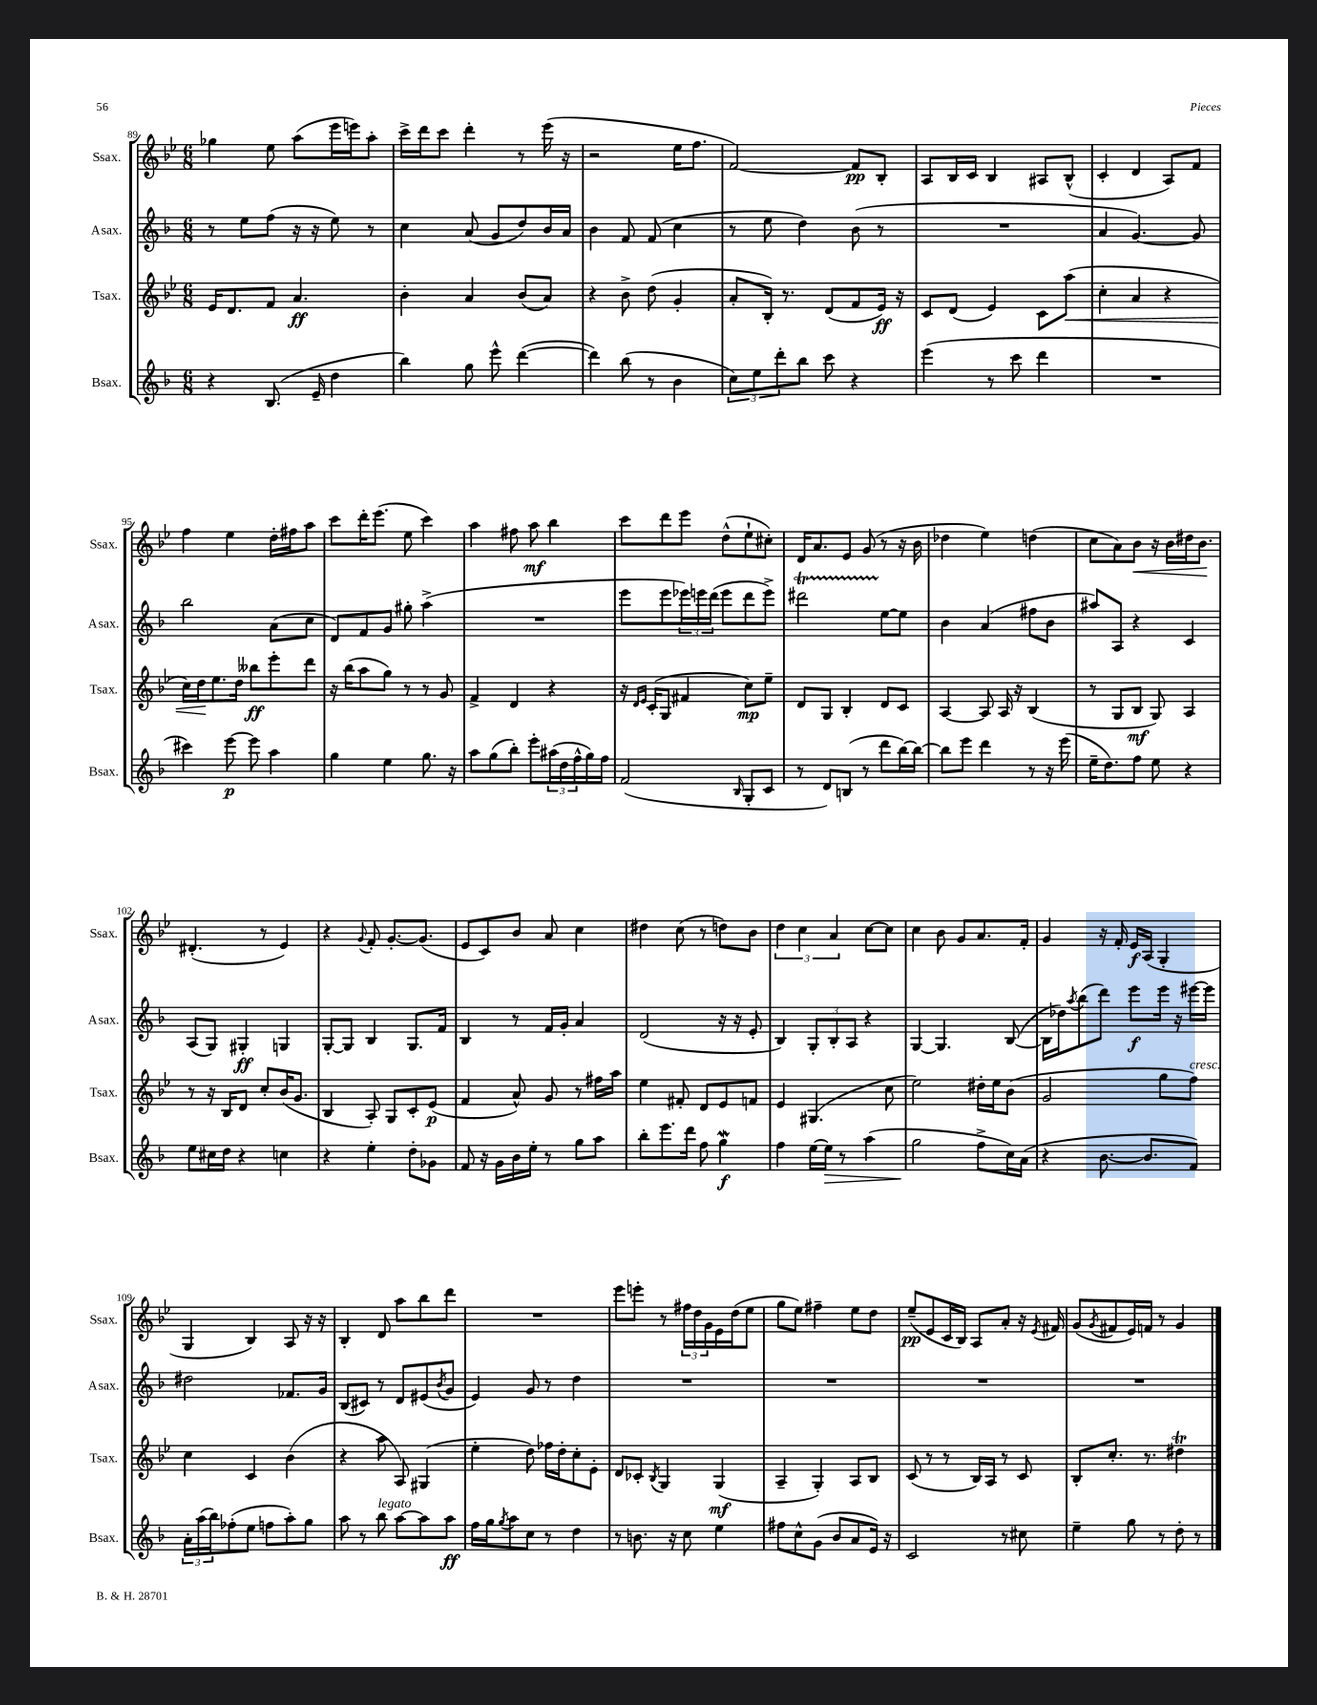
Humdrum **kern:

**kern	**dynam	**kern	**dynam	**kern	**dynam	**kern	**dynam
*part4	*part4	*part3	*part3	*part2	*part2	*part1	*part1
*staff4	*staff4	*staff3	*staff3	*staff2	*staff2	*staff1	*staff1
*I"Bsax.	*	*I"Tsax.	*	*I"Asax.	*	*I"Ssax.	*
*I'Bsax.	*	*I'Tsax.	*	*I'Asax.	*	*I'Ssax.	*
*clefG2	*	*clefG2	*	*clefG2	*	*clefG2	*
*k[b-]	*	*k[b-e-]	*	*k[b-]	*	*k[b-e-]	*
*M6/8	*	*M6/8	*	*M6/8	*	*M6/8	*
=89	=89	=89	=89	=89	=89	=89	=89
4r	.	16e-/KL	.	8r	.	4gg-X\	.
.	.	8.d/	.	.	.	.	.
.	.	.	.	8ee\L	.	.	.
(8.B-/	.	8f/J	.	(8ff\J	.	8ee-\	.
.	.	4.a/	ff	16r	.	(8aa\L	.
16e~/	.	.	.	16r	.	.	.
4dd\	.	.	.	8ee\)	.	16eee-\L	.
.	.	.	.	.	.	16eeen\J)	.
.	.	.	.	8r	.	8aa'\J	.
=90	=90	=90	=90	=90	=90	=90	=90
4bb-\)	.	4b-'\	.	4cc\	.	16ccc^\LL	.
.	.	.	.	.	.	16ddd\J	.
.	.	.	.	.	.	8ccc\J	.
8gg\	.	4a/	.	(8a/	.	4ddd'\	.
8eee^^\	.	.	.	8g/L	.	.	.
([4ddd\	.	(8b-/L	.	8dd/)	.	8r	.
.	.	8a/J)	.	16b-/L	.	(16eee-\	.
.	.	.	.	16a/JJ	.	16r	.
=91	=91	=91	=91	=91	=91	=91	=91
4ddd\])	.	4r	.	4b-\	.	2r	.
(8bb-\	.	8b-^\	.	8f/	.	.	.
8r	.	(8dd\	.	(8f/	.	.	.
4b-\	.	4g'/	.	4cc\	.	16ee-\KL	.
.	.	.	.	.	.	8.ff\J	.
=92	=92	=92	=92	=92	=92	=92	=92
12cc\L)	.	8a'/L	.	8r	.	[2f/)	.
12ee\	.	.	.	.	.	.	.
.	.	16B-'/Jk)	.	8ee\	.	.	.
12ddd'\	.	.	.	.	.	.	.
.	.	8.r	.	.	.	.	.
8bb-\J	.	.	.	4dd\)	.	.	.
8ccc\	.	(8d/L	.	.	.	.	.
4r	.	8f/	.	(8b-\	.	8f/L]	pp
.	.	16e-/Jk)	ff	8r	.	8B-'/J	.
.	.	16r	.	.	.	.	.
=93	=93	=93	=93	=93	=93	=93	=93
(4eee\	.	8c/L	.	2.r	.	8A/L	.
.	.	(8d/J	.	.	.	16B-/L	.
.	.	.	.	.	.	16c/JJ	.
8r	.	4e-/)	.	.	.	4B-/	.
8ccc\	.	.	.	.	.	.	.
4ddd\	.	8c\L	.	.	.	8A#X/L	.
!	!	!	!LO:HP:b	!	!	!	!
.	.	(8aa\J	<	.	.	(8B-^^/J	.
=94	=94	=94	=94	=94	=94	=94	=94
2.r	.	4cc'\	.	4a/	.	4c'/	.
.	.	4a/	.	[4.g/)	.	4d/	.
.	.	4r	.	.	.	8A/L)	.
.	.	.	.	8g/]	.	8f/J	.
!!LO:LB:g=z
=95	=95	=95	=95	=95	=95	=95	=95
4ccc#X\)	.	16cc\LL)	.	2bb-\	.	4ff\	.
.	.	16dd\J	.	.	.	.	.
.	.	8.ee-\	[	.	.	.	.
[8eee\	p	.	.	.	.	4ee-\	.
.	.	16dd\Jk	.	.	.	.	.
8eee\]	.	8bb--X\L	ff	.	.	.	.
4aa\	.	8eee-'\	.	(8a\L	.	16dd'\LL	.
.	.	.	.	.	.	16ff#X\J	.
.	.	8ddd\J	.	8cc\J	.	8aa\J	.
=96	=96	=96	=96	=96	=96	=96	=96
4gg\	.	16r	.	8d/L)	.	8ccc\L	.
.	.	(16bb-\KL	.	.	.	.	.
.	.	8aa\	.	8f/	.	16ddd'\K	.
.	.	.	.	.	.	(8.eee-\J	.
4ee\	.	8gg\J)	.	8g/J	.	.	.
.	.	8r	.	8gg#X'\	.	8ee-\	.
8.gg\	.	8r	.	(4aa^\	.	4ccc\)	.
.	.	8g/	.	.	.	.	.
16r	.	.	.	.	.	.	.
=97	=97	=97	=97	=97	=97	=97	=97
8aa\L	.	4f^/	.	2.r	.	4aa\	.
(8gg\	.	.	.	.	.	.	.
8bb-'\J)	.	4d/	.	.	.	8ff#X\	.
8eee'\L	.	.	.	.	.	8aa\	mf
(24aa#X\L	.	4r	.	.	.	4bb-\	.
24dd\	.	.	.	.	.	.	.
24ff^^\	.	.	.	.	.	.	.
16gg\)	.	.	.	.	.	.	.
16ff\JJ	.	.	.	.	.	.	.
=98	=98	=98	=98	=98	=98	=98	=98
(2f/	.	16r	.	8eee\L	.	8ccc\L	.
.	.	16qqd/LL	.	.	.	.	.
.	.	16qqe-/JJ	.	.	.	.	.
.	.	(16c'/KL	.	.	.	.	.
.	.	8G/J	.	8eee\	.	8ddd\	.
.	.	4f#X/	.	24eee-X\L)	.	8eee-\J	.
.	.	.	.	24eeen\	.	.	.
.	.	.	.	(24ddd\JJ	.	.	.
.	.	.	.	8eee\L	.	(8dd^^\L	.
16qqB-/	.	.	.	.	.	.	.
8G'/L	.	8cc\L)	mp	8ddd\	.	8ee-`\	.
8c/J	.	8ee-~\J	.	8eee^\J)	.	8cc#X'\J)	.
=99	=99	=99	=99	=99	=99	=99	=99
8r	.	8d/L	.	2ddd#Xt\	.	16d/KL	.
.	.	.	.	.	.	8.a/	.
8d/L)	.	8G/J	.	.	.	.	.
(8Bn/J	.	4B-'/	.	.	.	8e-/J	.
8r	.	.	.	.	.	(8g/	.
8ddd\L	.	8d/L	.	[8ee\L	.	8r	.
[16bb-\L)	.	8c/J	.	8ee\J]	.	16r	.
16bb-\JJ_	.	.	.	.	.	16b-\	.
=100	=100	=100	=100	=100	=100	=100	=100
8bb-\L]	.	[4A/	.	4b-\	.	4dd-X\	.
8eee\J	.	.	.	.	.	.	.
4ddd\	.	8A/]	.	(4a/	.	4ee-\)	.
.	.	16A/	.	.	.	.	.
.	.	16r	.	.	.	.	.
8r	.	(4B-/	.	8ff#X\L	.	(4ddn\	.
16r	.	.	.	8b-\J	.	.	.
(16eee\	.	.	.	.	.	.	.
=101	=101	=101	=101	=101	=101	=101	=101
16ee~\KL	.	8r	.	8aa#X/L)	.	8cc\L	.
8.dd\)	.	.	.	.	.	.	.
.	.	8G/L	.	8A/J	.	8a\)	.
!	!	!	!	!	!	!	!LO:HP:b
8ff\J	.	8B-/J	mf	4r	.	8b-\J	<
8ee\	.	8G/)	.	.	.	16r	.
.	.	.	.	.	.	16b-\LL	.
4r	.	4A/	.	4c/	.	16dd#X\J	.
.	.	.	.	.	.	8.b-\J	.
.	.	.	.	.	.	.	[
!!LO:LB:g=z
=102	=102	=102	=102	=102	=102	=102	=102
8ee\L	.	8r	.	(8A/L	.	(4.d#X'/	.
16cc#X\L	.	16r	.	8G/J)	.	.	.
16dd\JJ	.	16B-/KL	.	.	.	.	.
4r	.	8d/J	.	4G#X'/	ff	.	.
.	.	8cc'/L	.	.	.	8r	.
4ccn\	.	(16b-/K	.	4Gn/	.	4e-/)	.
.	.	8.g/J	.	.	.	.	.
=103	=103	=103	=103	=103	=103	=103	=103
4r	.	4B-/	.	[8G'/L	.	4r	.
.	.	.	.	8G/J]	.	.	.
.	.	.	.	.	.	8qqg/	.
4ee'\	.	8A'/)	.	4B-/	.	8f'/	.
.	.	8G/L	.	.	.	[8.g'/L	.
8dd'\L	.	8c'/	.	8.G/L	.	.	.
.	.	.	.	.	.	(8.g/J]	.
8g-X\J	.	(8e-/J	p	.	.	.	.
.	.	.	.	16f/Jk	.	.	.
=104	=104	=104	=104	=104	=104	=104	=104
8f/	.	4f/	.	4B-/	.	8e-/L	.
16r	.	.	.	.	.	8c/)	.
16g\LL	.	.	.	.	.	.	.
16b-\	.	8a^^/)	.	8r	.	8b-/J	.
16ee'\JJ	.	.	.	.	.	.	.
8r	.	8g/	.	16f/LL	.	8a/	.
.	.	.	.	16g'/JJ	.	.	.
8gg\L	.	8r	.	4a/	.	4cc\	.
8aa\J	.	16ff#X\LL	.	.	.	.	.
.	.	16aa\JJ	.	.	.	.	.
=105	=105	=105	=105	=105	=105	=105	=105
8bb-'\L	.	4ee-\	.	(2d/	.	4dd#X\	.
8.eee\	.	.	.	.	.	.	.
.	.	8f#X'/	.	.	.	(8cc\	.
16ddd\Jk	.	.	.	.	.	.	.
8ff\	.	8d/L	.	.	.	8r	.
4ggW\	f	8e-/	.	16r	.	8ddn\L)	.
.	.	.	.	16r	.	.	.
.	.	8fn/J	.	8e'/	.	8b-\J	.
=106	=106	=106	=106	=106	=106	=106	=106
4ff\	.	4e-/	.	4B-/)	.	6dd\	.
.	.	.	.	.	.	6cc\	.
[16ee\LL	.	(4.G#X/	.	12G'/L	.	.	.
!	!LO:HP:b	!	!	!	!	!	!
16ee\JJ]	>	.	.	.	.	.	.
.	.	.	.	12B-'/	.	6a/	.
8r	.	.	.	.	.	.	.
.	.	.	.	12A/J	.	.	.
(4aa\	.	.	.	4r	.	[8cc\L	.
.	.	8cc\	.	.	.	8cc\J]	.
=107	=107	=107	=107	=107	=107	=107	=107
2gg\	.	2ee-\)	.	[4G/	.	4cc\	.
.	.	.	.	4.G/]	.	8b-\	.
.	.	.	.	.	.	8g/L	.
8ff^\L	]	16dd#X'\LL	.	.	.	8.a/	.
.	.	16ee-\J	.	.	.	.	.
16cc\L)	.	(8b-\J	.	([8B-/	.	.	.
(16a\JJ	.	.	.	.	.	16f'/Jk	.
=108	=108	=108	=108	=108	=108	=108	=108
4r	.	2g/	.	16B-\LL]	.	4g/	.
.	.	.	.	16dd-X\J)	.	.	.
.	.	.	.	8qaa/	.	.	.
.	.	.	.	(8bb-\	.	.	.
[8.b-\	.	.	.	8ddd\J)	.	16r	.
.	.	.	.	.	.	16f'/	.
.	.	.	.	8eee\L	f	16e-/LL	f
8.b-/L]	.	.	.	.	.	(16A/JJ	.
.	.	8gg\L	.	16eee\Jk	.	4G'/	.
.	.	.	.	16r	.	.	.
!	!	!LO:TX:a:i:t=cresc.	!	!	!	!	!
8f/J)	.	8ff\J)	.	[16eee#X\LL	.	.	.
.	.	.	.	16eee#\JJ]	.	.	.
!!LO:LB:g=z
=109	=109	=109	=109	=109	=109	=109	=109
24a'\LL	.	4cc\	.	2dd#X\	.	4G/	.
(24aa\	.	.	.	.	.	.	.
24bb-\J)	.	.	.	.	.	.	.
(8ff-X'\	.	.	.	.	.	.	.
8ee\J	.	4c/	.	.	.	4B-/)	.
8ffn\L	.	.	.	.	.	.	.
8aa'\)	.	(4b-\	.	8.f-X/L	.	8A/	.
8gg\J	.	.	.	.	.	16r	.
.	.	.	.	16g/Jk	.	16r	.
=110	=110	=110	=110	=110	=110	=110	=110
8aa\	.	4r	.	(8B-/L	.	4B-'/	.
8r	.	.	.	8c#X/J)	.	.	.
!LO:TX:a:i:t=legato	!	!	!	!	!	!	!
8bb-\	.	8aa\	.	8r	.	8d/	.
[8aa\L	.	8A/)	.	8d/L	.	8aa\L	.
8aa\]	.	(4G#X/	.	(8e#X/	.	8bb-\	.
.	.	.	.	8qb-/	.	.	.
8aa\J	ff	.	.	8g/J	.	8ddd\J	.
=111	=111	=111	=111	=111	=111	=111	=111
16ff\LL	.	4ee-'\	.	4e/)	.	2.r	.
16gg\J	.	.	.	.	.	.	.
8qgg/	.	.	.	.	.	.	.
8aa\	.	.	.	.	.	.	.
8cc\J	.	8dd\)	.	8g/	.	.	.
8r	.	16ff-X\LL	.	8r	.	.	.
.	.	16dd'\J	.	.	.	.	.
4dd\	.	8cc'\	.	4dd\	.	.	.
.	.	8e-'\J	.	.	.	.	.
=112	=112	=112	=112	=112	=112	=112	=112
8r	.	8d/L	.	2.r	.	8eee-\L	.
8.bn\	.	8c-X'/J	.	.	.	8eeen'\J	.
.	.	8qB-/	.	.	.	.	.
.	.	4G/	.	.	.	8r	.
16r	.	.	.	.	.	.	.
8cc\	.	.	.	.	.	24ff#X\LL	.
.	.	.	.	.	.	24dd\	.
.	.	.	.	.	.	24g\	.
4ee\	.	(4G/	mf	.	.	16e-\	.
.	.	.	.	.	.	(16dd\J	.
.	.	.	.	.	.	8ee-\J	.
=113	=113	=113	=113	=113	=113	=113	=113
8ff#X\L	.	4A~/	.	2.r	.	8gg\L	.
8cc^^\	.	.	.	.	.	8ee-\J)	.
(8g\J	.	4G'/)	.	.	.	4ff#X~\	.
8b-/L	.	.	.	.	.	.	.
8a/	.	8A/L	.	.	.	8ee-\L	.
16e/Jk)	.	8B-/J	.	.	.	8dd\J	.
16r	.	.	.	.	.	.	.
=114	=114	=114	=114	=114	=114	=114	=114
2c/	.	(8c/	.	2.r	.	(8ee-~/L	pp
.	.	8r	.	.	.	8e-/	.
.	.	8r	.	.	.	16c/L	.
.	.	.	.	.	.	16B-/JJ)	.
.	.	16B-/LL)	.	.	.	8A/L	.
.	.	16A/JJ	.	.	.	.	.
8r	.	8r	.	.	.	8a'/J	.
8cc#X\	.	8c/	.	.	.	16r	.
.	.	.	.	.	.	8qe-/	.
.	.	.	.	.	.	16f#X/	.
=115	=115	=115	=115	=115	=115	=115	=115
4ee~\	.	8B-'/L	.	2.r	.	(8g/L	.
.	.	.	.	.	.	8qg/	.
.	.	8.cc'/J	.	.	.	8f#X/	.
8gg\	.	.	.	.	.	16e-/L)	.
.	.	8.r	.	.	.	16fn/JJ	.
8r	.	.	.	.	.	8r	.
8dd'\	.	4dd#Xt\	.	.	.	4g/	.
8r	.	.	.	.	.	.	.
==	==	==	==	==	==	==	==
*-	*-	*-	*-	*-	*-	*-	*-
